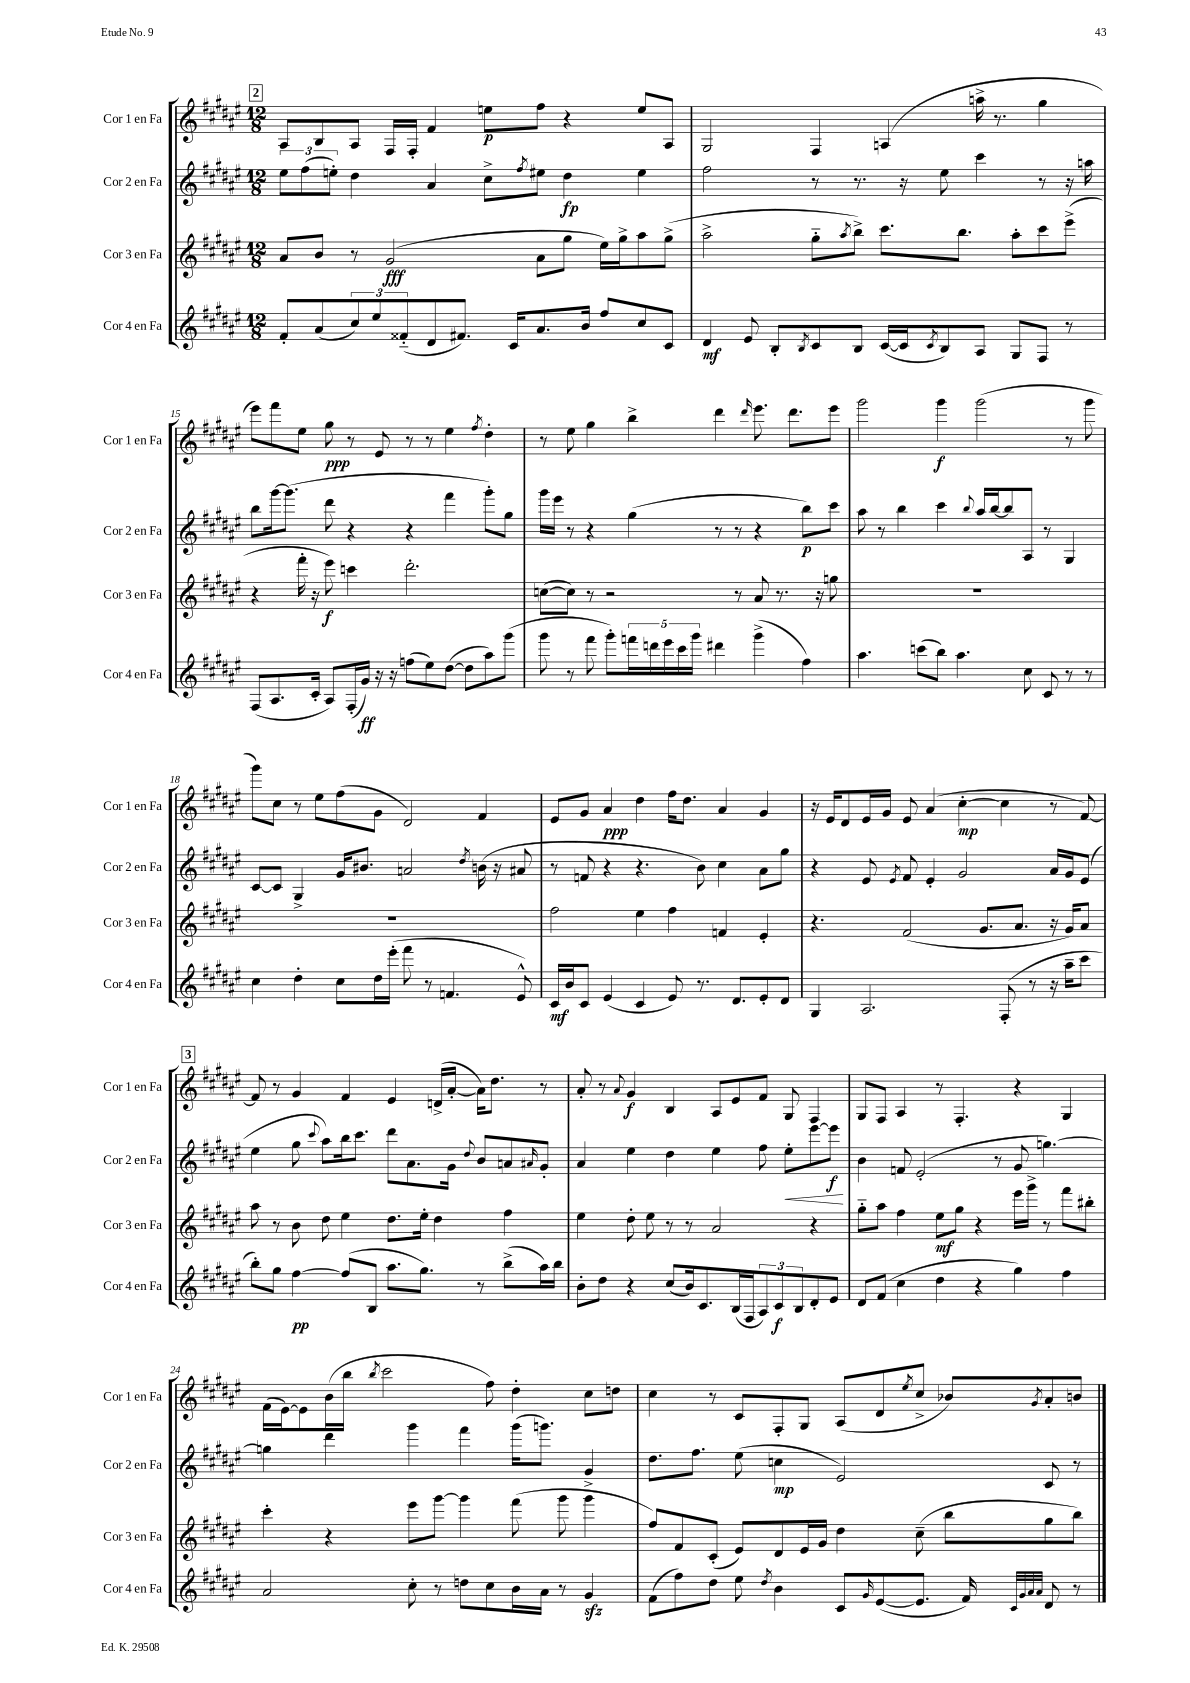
<<
\new StaffGroup <<
\new Staff = "s0" \with { instrumentName = "Cor 1 en Fa" shortInstrumentName = "Cor 1 en Fa" } {
    \clef treble \key fis \major \numericTimeSignature \time 12/8
    \mark \markup { \box "2" } ais8 b8 ais8 fis16 fis16-. fis'4 e''8\p fis''8 r4 e''8 ais8 |
    gis2 fis4 a4( a''16-> r8. gis''4 |
    eis'''8) fis'''8 eis''8 gis''8\ppp r8 eis'8 r8 r8 eis''4 \acciaccatura { fis''8 } dis''4-. |
    r8 eis''8 gis''4 b''4-> dis'''4 \grace { dis'''16 } eis'''8. dis'''8. eis'''8 |
    gis'''2 gis'''4\f gis'''2( r8 gis'''8 |
    gis'''8) cis''8 r8 eis''8 fis''8( gis'8 dis'2) fis'4 |
    eis'8 gis'8 ais'4\ppp dis''4 fis''16 dis''8. ais'4 gis'4 |
    r16 eis'16 dis'8 eis'16 gis'16 eis'8 ais'4( cis''4~-.\mp cis''4 r8 fis'8~) |
    \mark \markup { \box "3" } fis'8 r8 gis'4 fis'4 eis'4 d'16->( ais'16~-. ais'16) dis''8. r8 |
    ais'8-. r8 \appoggiatura { ais'8 } gis'4\f b4 ais8 eis'8 fis'8 gis8 fis4 |
    gis8 fis8 ais4 r8 fis4.-. r4 gis4 |
    fis'16( eis'16~) eis'8 b'16( b''16 \acciaccatura { b''8 } cis'''2 fis''8) dis''4-. cis''8 d''8 |
    cis''4 r8 cis'8 fis8-. gis8 ais8( dis'8 \acciaccatura { eis''8 } cis''8-> bes'8) \acciaccatura { gis'8 } ais'8-. b'8 \bar "|." |
}
\new Staff = "s1" \with { instrumentName = "Cor 2 en Fa" shortInstrumentName = "Cor 2 en Fa" } {
    \clef treble \key fis \major \numericTimeSignature \time 12/8
    \mark \markup { \box "2" } \tuplet 3/2 { eis''8 fis''8( e''8-.) } dis''4 ais'4 cis''8-> \acciaccatura { fis''8 } eis''8 dis''4\fp eis''4 |
    fis''2 r8 r8. r16 eis''8 cis'''4 r8 r16 a''16 |
    b''8 gis'''16~ gis'''8.( dis'''8 r4 r4 fis'''4 gis'''8-.) gis''8 |
    gis'''16 eis'''16 r8 r4 gis''4( r8 r8 r4 b''8\p) cis'''8 |
    ais''8 r8 b''4 cis'''4 \appoggiatura { b''8 } ais''16 b''16~ b''8 ais8 r8 gis4 |
    cis'8~ cis'8 gis4-> gis'16 bis'8. a'2 \acciaccatura { dis''8 } b'16( r16 ais'8 |
    r8 f'8 r4 r4. b'8) cis''4 ais'8 gis''8 |
    r4 eis'8 \acciaccatura { eis'8 } fis'8 eis'4-. gis'2 ais'16 gis'16 eis'8( |
    \mark \markup { \box "3" } eis''4 gis''8 \appoggiatura { cis'''8 } ais''8) b''16 cis'''8. dis'''8 ais'8. gis'16 \appoggiatura { dis''8 } b'8 a'8 \grace { ais'16 } gis'8-. |
    ais'4 eis''4 dis''4 eis''4 fis''8 eis''8-.\< eis'''8~ eis'''8\f\! |
    b'4 f'8 eis'2-.( r8 gis'8 g''4.~) |
    g''4 dis'''4 gis'''4 fis'''4 gis'''16( g'''8.) gis'4-> |
    dis''8. fis''8. eis''8( c''4\mp eis'2) cis'8 r8 \bar "|." |
}
\new Staff = "s2" \with { instrumentName = "Cor 3 en Fa" shortInstrumentName = "Cor 3 en Fa" } {
    \clef treble \key fis \major \numericTimeSignature \time 12/8
    \mark \markup { \box "2" } ais'8 b'8 r8 gis'2\fff( ais'8 gis''8 eis''16) gis''16-> ais''8 gis''8->( |
    ais''2-> gis''8-_ \acciaccatura { ais''8 } b''8->) cis'''8. b''8. ais''8-. cis'''8 eis'''8->( |
    r4 fis'''16-. r16 eis'''8\f) c'''4 dis'''2.-. |
    c''8~( c''8) r8 r2 r8 ais'8 r8. r16 g''8 |
    R1. |
    R1. |
    fis''2 eis''4 fis''4 f'4 eis'4-. |
    r4. fis'2( gis'8. ais'8. r16 gis'16) ais'8 |
    \mark \markup { \box "3" } ais''8 r8 b'8 dis''8 eis''4 dis''8. eis''16-. dis''4 fis''4 |
    eis''4 dis''8-. eis''8 r8 r8 ais'2 r4 |
    gis''8-_ ais''8 fis''4 eis''8\mf gis''8 r4 eis'''16 gis'''16-> r8 fis'''8 bis''8-. |
    cis'''4-. r4 eis'''8 gis'''8~ gis'''4 fis'''8( gis'''8 gis'''4 |
    fis''8) fis'8 cis'8-.( eis'8) dis'8 eis'16 gis'16 dis''4 cis''8--( b''8 gis''8 b''8) \bar "|." |
}
\new Staff = "s3" \with { instrumentName = "Cor 4 en Fa" shortInstrumentName = "Cor 4 en Fa" } {
    \clef treble \key fis \major \numericTimeSignature \time 12/8
    \mark \markup { \box "2" } fis'8-. ais'8( \tuplet 3/2 { cis''8) eis''8 fisis'8-_( } dis'8 fis'8.) cis'16 ais'8. b'16 fis''8 cis''8 cis'8 |
    dis'4\mf eis'8 b8-. \acciaccatura { b8 } cis'8 b8 cis'16~( cis'16 \acciaccatura { cis'8 } b8) ais8 gis8 fis8 r8 |
    fis8( ais8. cis'16-. ais8) fis16-.( gis'16\ff) r16 r16 f''8( eis''8) dis''8~( dis''8 ais''8) gis'''8( |
    gis'''8 r8 fis'''8 gis'''8-.) \tuplet 5/4 { f'''16 d'''16 eis'''16 cis'''16 gis'''16 } dis'''4 gis'''4->( fis''4) |
    ais''4. c'''8( b''8) ais''4. cis''8 cis'8 r8 r8 |
    cis''4 dis''4-. cis''8 dis''16 eis'''16-.( fis'''8 r8 f'4. eis'8-^) |
    cis'16\mf b'16 cis'8 eis'4( cis'4 eis'8) r8. dis'8. eis'8-. dis'8 |
    gis4 ais2. fis8-.( r8 r16 ais''16-- cis'''8 |
    \mark \markup { \box "3" } b''8-.) gis''8 fis''4~\pp fis''8( b8 ais''8. gis''8.) r8 b''8->( ais''16) b''16 |
    b'8-. dis''8 r4 cis''8( b'16) cis'8. b16( fis16 \tuplet 3/2 { ais8) cis'8\f b8 } dis'8-. eis'8 |
    dis'8 fis'8( cis''4 dis''4 r4 gis''4) fis''4 |
    ais'2 cis''8-. r8 d''8 cis''8 b'16 ais'16 r8 gis'4\sfz |
    fis'8( fis''8) dis''8 eis''8 \acciaccatura { dis''8 } b'4 cis'8 \grace { gis'16 } eis'8~( eis'8. fis'16) \grace { cis'32 gis'32 ais'32 ais'32 } dis'8 r8 \bar "|." |
}
>>
>>
\layout { \context { \Score currentBarNumber = #13 } }
